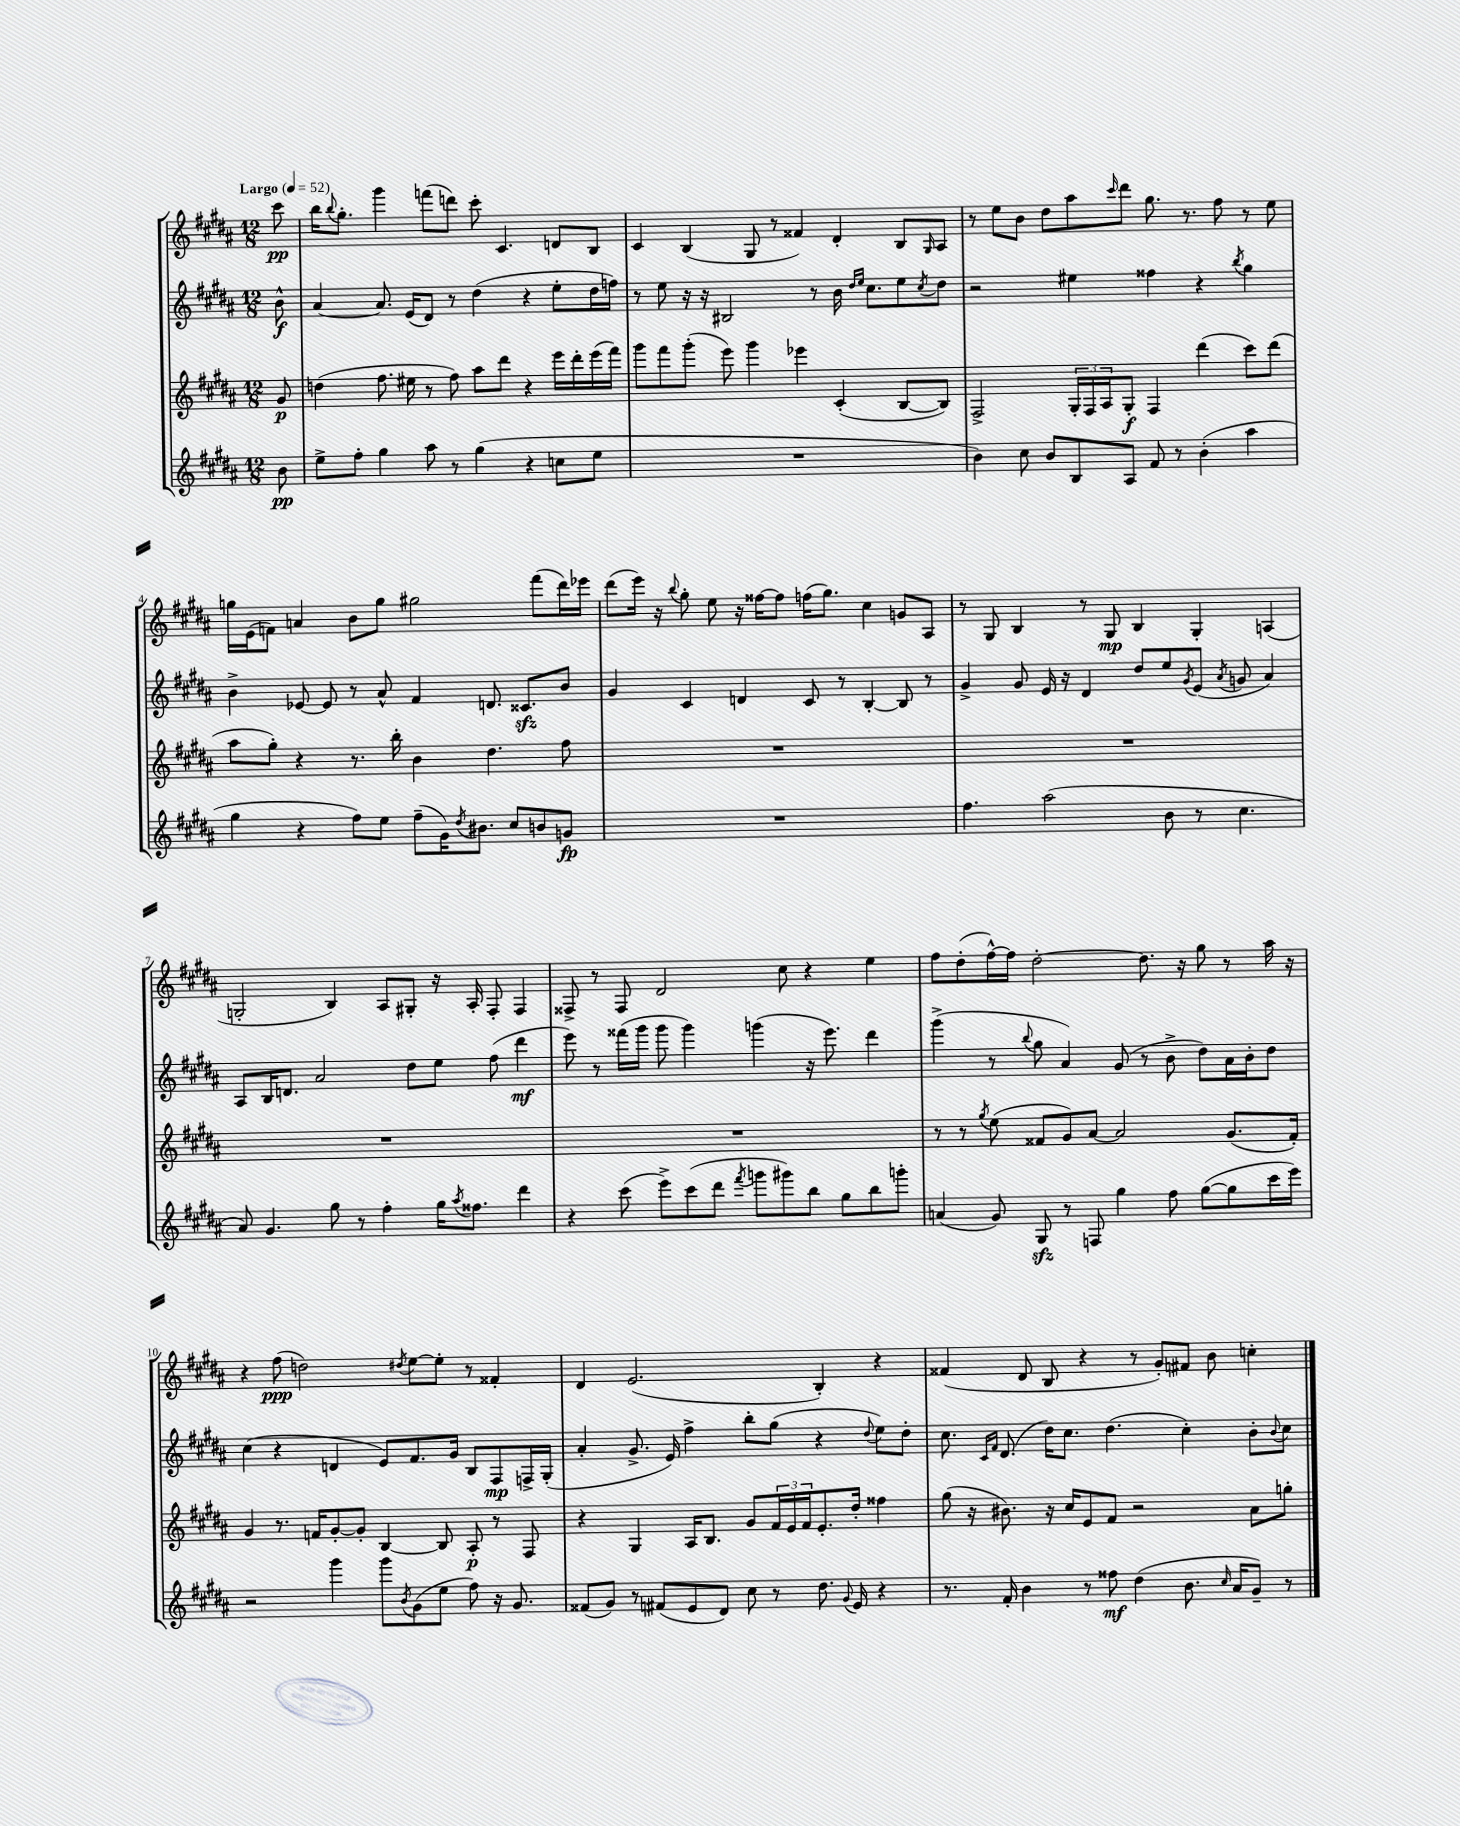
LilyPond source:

<<
\new StaffGroup <<
\new Staff = "s0" {
    \clef treble \key b \major \numericTimeSignature \time 12/8 \partial 8 \tempo "Largo" 4 = 52
    cis'''8\pp |
    b''16 \appoggiatura { b''8 } gis''8.-. gis'''4 f'''8( d'''8) cis'''8-. cis'4. d'8 b8 |
    cis'4 b4( gis8 r8 fisis'4) dis'4-. b8 \grace { gis16 } ais8 |
    r8 e''8 b'8 dis''8 ais''8 \grace { cis'''16 } dis'''8 gis''8. r8. fis''8 r8 e''8 |
    g''16 e'16( f'8) a'4 b'8 g''8 gis''2 fis'''8( dis'''16) ees'''16 |
    dis'''8( e'''16) r16 \appoggiatura { b''8 } gis''8-. e''8 r16 fisis''16~ fisis''8 f''16( gis''8.) cis''4 g'8 ais8 |
    r8 gis8 b4 r8 gis8\mp b4 gis4-. a4( |
    g2-. b4) ais8 gis8-. r16 ais16-. fis8-. fis4 |
    fisis8-> r8 fisis8 dis'2 cis''8 r4 e''4 |
    fis''8 dis''8-.( fis''16~-^) fis''16 dis''2~-. dis''8. r16 gis''8 r8 ais''16 r16 |
    r4 fis''8\ppp( d''2) \acciaccatura { dis''8 } e''8~ e''8-. r8 fisis'4-. |
    dis'4 e'2.( b4-.) r4 |
    fisis'4( dis'8 b8 r4 r8 gis'8-.) fis'8 b'8 c''4-. \bar "|." |
}
\new Staff = "s1" {
    \clef treble \key b \major \numericTimeSignature \time 12/8 \partial 8
    b'8-^\f |
    ais'4~ ais'8. e'16( dis'8) r8 dis''4( r4 e''8-. dis''16 f''16) |
    r8 e''8 r16 r16 bis2 r8 b'16 \grace { dis''16 e''16 } cis''8. e''8 \acciaccatura { cis''8 } dis''8 |
    r2 eis''4 fisis''4 r4 \acciaccatura { b''8 } gis''4 |
    b'4-> ees'8~ ees'8 r8 ais'8-^ fis'4 d'8. cisis'8.\sfz b'8 |
    gis'4 cis'4 d'4 cis'8 r8 b4~-. b8 r8 |
    gis'4-> gis'8 e'16 r16 dis'4 dis''8 e''8 \acciaccatura { gis'8 } e'8( \acciaccatura { ais'8 } g'8 ais'4) |
    ais8 b16 d'8. ais'2 dis''8 e''8 fis''8( dis'''4\mf |
    e'''8) r8 fisis'''16( gis'''16 gis'''8 gis'''4) g'''4( r16 e'''8.) dis'''4 |
    gis'''4->( r8 \appoggiatura { b''8 } gis''8 ais'4) gis'8( r8 b'8-> dis''8) ais'16 b'16-. dis''8 |
    cis''4( r4 d'4 e'8) fis'8. gis'16 b8 fis8\mp f16-> gis16-.( |
    ais'4-. gis'8.-> e'16) fis''4-> b''8-. gis''8( r4 \appoggiatura { dis''8 } e''8) dis''8-. |
    cis''8. \grace { cis'16 fis'16 } dis'8.( dis''16) cis''8. dis''4.( cis''4-.) b'8-. \appoggiatura { b'8 } cis''8 \bar "|." |
}
\new Staff = "s2" {
    \clef treble \key b \major \numericTimeSignature \time 12/8 \partial 8
    gis'8\p |
    d''4( fis''8. eis''16 r8 fis''8) ais''8 dis'''8 r4 e'''16 dis'''16-. e'''16( fis'''16) |
    gis'''8 fis'''8 gis'''8-.( e'''8) gis'''4 ees'''4 cis'4-.( b8~ b8) |
    fis2-> \tuplet 3/2 { gis16-. fis16 ais16 } gis8-.\f fis4 dis'''4( cis'''8) dis'''8( |
    ais''8 gis''8-.) r4 r8. b''16-. b'4 dis''4. fis''8 |
    R1. |
    R1. |
    R1. |
    R1. |
    r8 r8 \acciaccatura { gis''8 } e''8( fisis'8 gis'8) ais'8~ ais'2 gis'8.( fisis'16-.) |
    gis'4 r8. f'16 gis'8~-. gis'8-. b4~ b8 ais8-.\p r8 fis8 |
    r4 gis4 ais16 b8. gis'8 \tuplet 3/2 { fis'16 e'16 fis'16 } e'8.-. dis''16-. fisis''4 |
    gis''8( r16 bis'8.) r16 cis''16 e'8 fis'8 r2 ais'8 g''8-. \bar "|." |
}
\new Staff = "s3" {
    \clef treble \key b \major \numericTimeSignature \time 12/8 \partial 8
    b'8\pp |
    e''8-> fis''8-. gis''4 ais''8 r8 gis''4( r4 c''8 e''8 |
    R1. |
    b'4) cis''8 b'8 b8 ais8 fis'8 r8 b'4-.( ais''4 |
    gis''4 r4 fis''8) e''8 fis''8--( gis'16) \acciaccatura { dis''8 } bis'8. cis''8 b'8 g'8\fp |
    R1. |
    fis''4. ais''2( b'8 r8 cis''4. |
    ais'8) gis'4. gis''8 r8 fis''4-. gis''16 \acciaccatura { ais''8 } fisis''8. dis'''4 |
    r4 cis'''8( e'''8->) cis'''8( dis'''8 \acciaccatura { fis'''8 } g'''8 gis'''8) b''8 gis''8 b''8 g'''8-. |
    a'4( gis'8) gis8\sfz r8 f8 gis''4 fis''8 gis''8~( gis''8 cis'''16 e'''16) |
    r2 gis'''4 gis'''8 \acciaccatura { b'8 } gis'8( e''8 fis''8) r16 gis'8. |
    fisis'8( gis'8) r8 fis'8( e'8 dis'8) cis''8 r8 dis''8. \appoggiatura { gis'8 } e'16 r4 |
    r8. fis'16-. b'4 r8 fisis''8\mf dis''4( b'8. \grace { cis''16 } ais'16 gis'8--) r8 \bar "|." |
}
>>
>>
